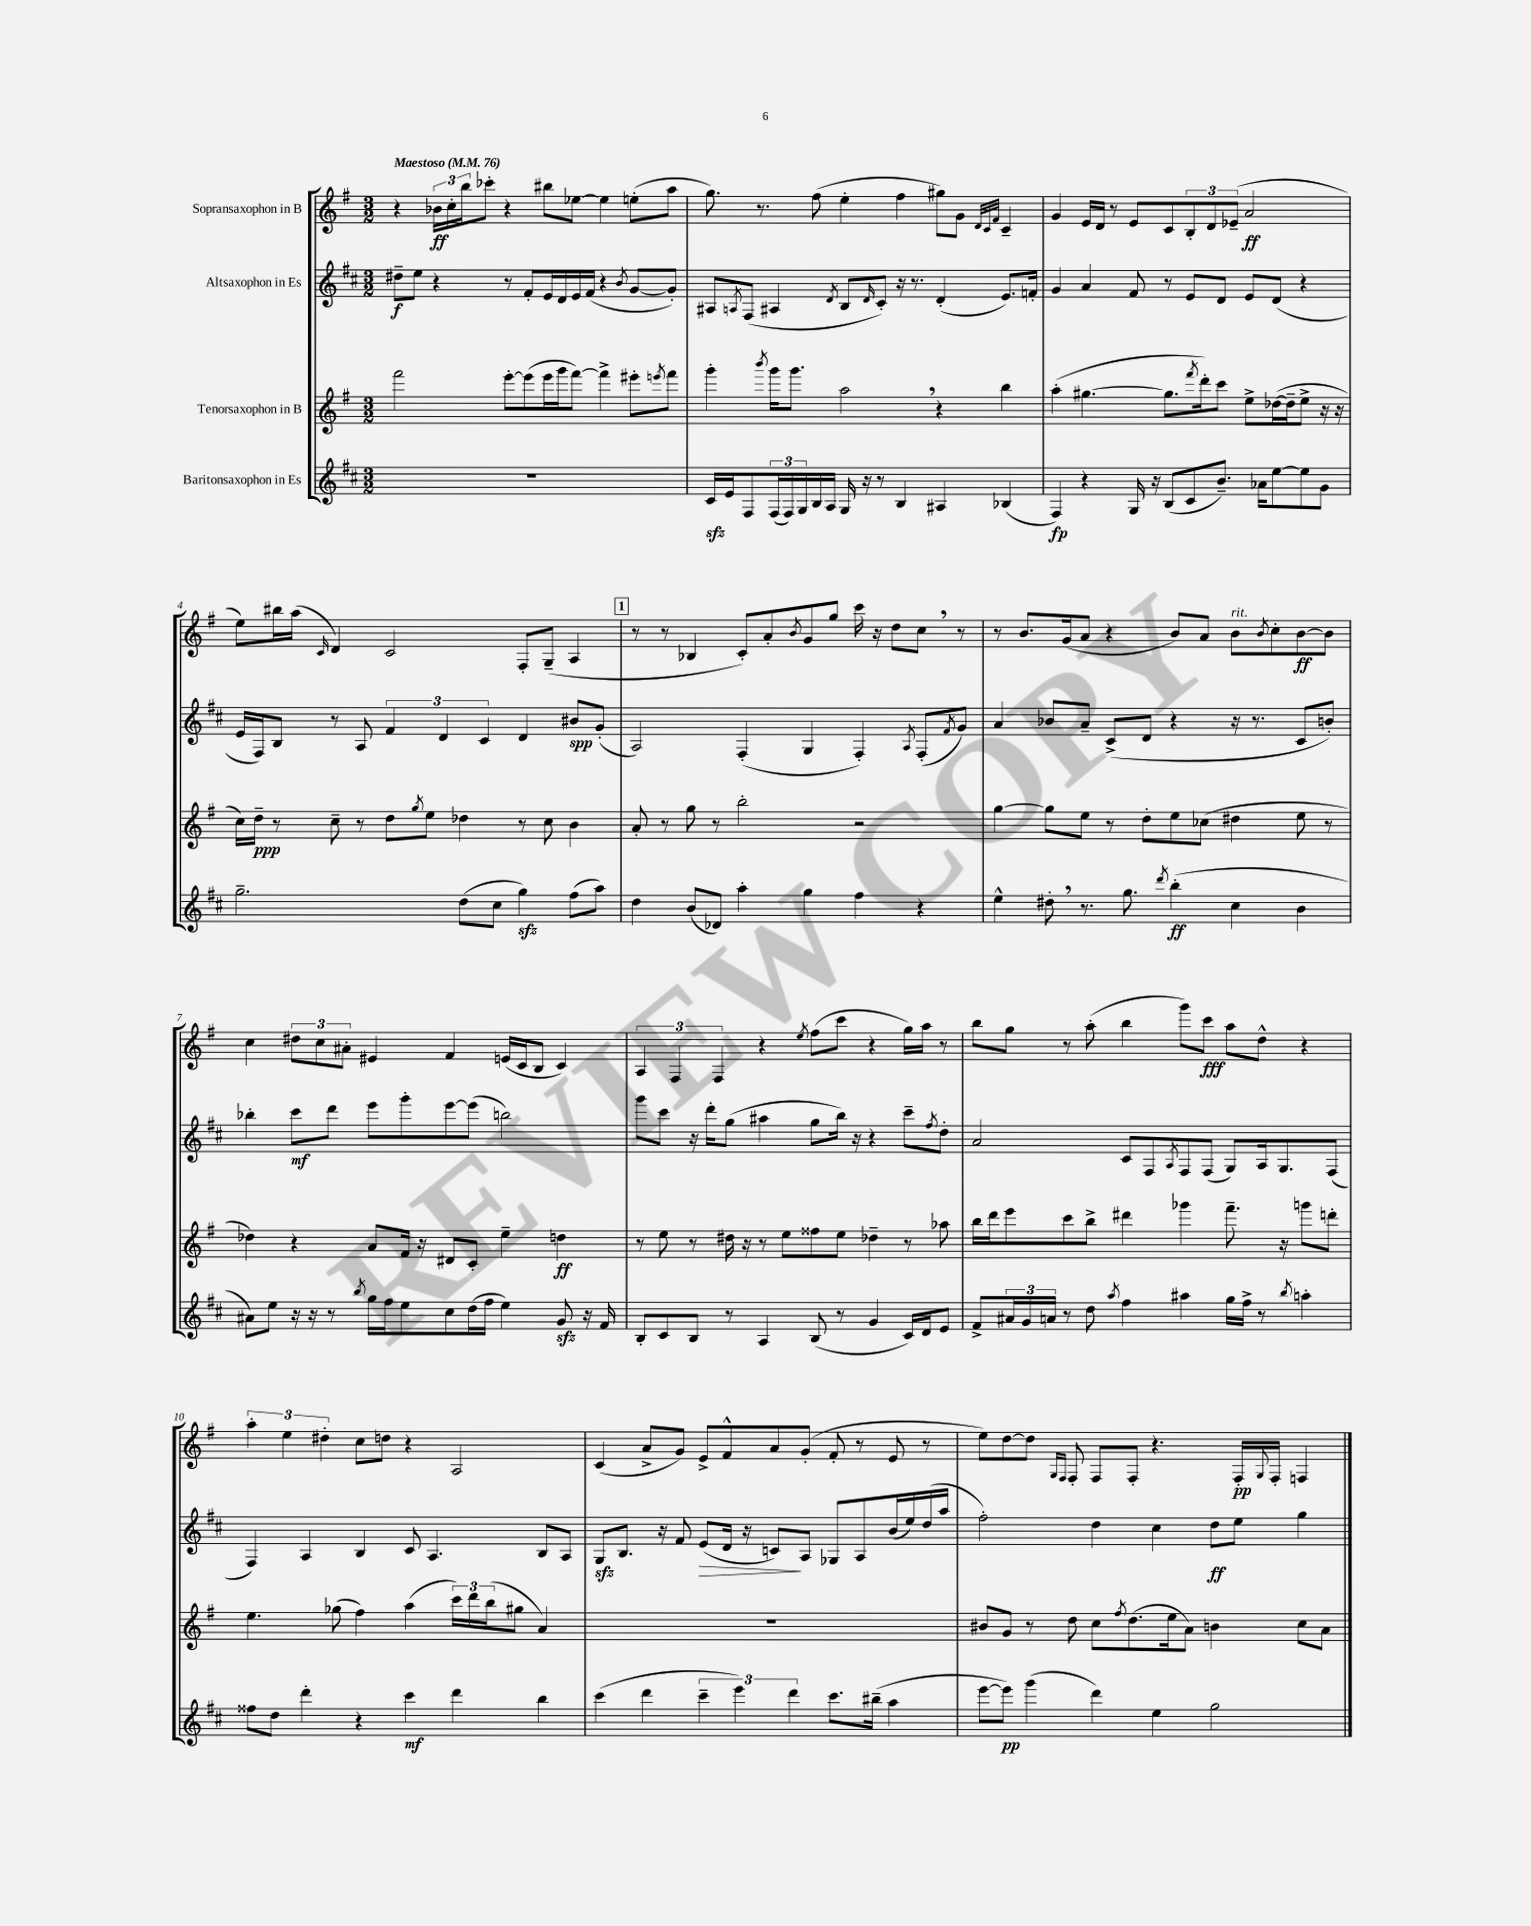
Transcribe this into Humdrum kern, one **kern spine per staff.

**kern	**dynam	**kern	**dynam	**kern	**dynam	**kern	**dynam
*part4	*part4	*part3	*part3	*part2	*part2	*part1	*part1
*staff4	*staff4	*staff3	*staff3	*staff2	*staff2	*staff1	*staff1
*I"Baritonsaxophon in Es	*	*I"Tenorsaxophon in B	*	*I"Altsaxophon in Es	*	*I"Sopransaxophon in B	*
*clefG2	*	*clefG2	*	*clefG2	*	*clefG2	*
*k[f#c#]	*	*k[f#]	*	*k[f#c#]	*	*k[f#]	*
*M3/2	*	*M3/2	*	*M3/2	*	*M3/2	*
*MM76	*	*MM76	*	*MM76	*	*MM76	*
=1	=1	=1	=1	=1	=1	=1	=1
!	!	!	!	!	!	!LO:TX:a:B:t=Maestoso	!
1.r	.	2fff#\	.	8dd#X~\L	f	4r	.
.	.	.	.	8ee\J	.	.	.
.	.	.	.	4r	.	24b-X\LL	ff
.	.	.	.	.	.	24cc'\	.
.	.	.	.	.	.	24bb\J	.
.	.	.	.	.	.	8ccc-X'\J	.
.	.	[8eee'\L	.	8r	.	4r	.
.	.	(8eee\]	.	8f#'/L	.	.	.
.	.	16eee\L	.	16e/L	.	8bb#X\L	.
.	.	16ggg\J	.	16d/	.	.	.
.	.	[8fff#\J)	.	16e/	.	[8ee-X\J	.
.	.	.	.	(16f#/JJ	.	.	.
.	.	4fff#^\]	.	4r	.	4ee-\]	.
.	.	.	.	8qb/	.	.	.
.	.	8eee#X'\L	.	[8g/L	.	(8een'\L	.
.	.	8qeeen/	.	.	.	.	.
.	.	8fff#\J	.	8g'/J])	.	8aa\J	.
=2	=2	=2	=2	=2	=2	=2	=2
16c#zz/LL	.	4ggg'\	.	8A#X/L	.	8.gg\)	.
16e/J	.	.	.	.	.	.	.
.	.	.	.	8qAn/	.	.	.
8F#/	.	.	.	(8F#/J	.	.	.
.	.	.	.	.	.	8.r	.
.	.	8qbbb/	.	.	.	.	.
(24F#/L	.	16ggg\KL	.	4A#X/	.	.	.
24F#/)	.	.	.	.	.	.	.
.	.	8.ggg\J	.	.	.	.	.
24G/	.	.	.	.	.	.	.
16B/	.	.	.	.	.	(8ff#\	.
16A/JJ	.	.	.	.	.	.	.
.	.	.	.	8qd/	.	.	.
16G/	.	2aa,\	.	8B/L	.	4ee'\	.
16r	.	.	.	.	.	.	.
.	.	.	.	16qqd/	.	.	.
8r	.	.	.	8c#'/J)	.	.	.
4B/	.	.	.	16r	.	4ff#\	.
.	.	.	.	8.r	.	.	.
4A#X/	.	4r	.	(4d'/	.	8gg#X\L)	.
.	.	.	.	.	.	8g\J	.
.	.	.	.	.	.	32qqd/LLL	.
.	.	.	.	.	.	32qqc/	.
.	.	.	.	.	.	32qqf#/JJJ	.
(4B-X/	.	4bb\	.	8.e/L)	.	4c~/	.
.	.	.	.	16fn'/Jk	.	.	.
=3	=3	=3	=3	=3	=3	=3	=3
4F#/)	fp	(4aa'\	.	4g/	.	4g/	.
4r	.	[4.gg#X\	.	4a/	.	16e/LL	.
.	.	.	.	.	.	16d/JJ	.
.	.	.	.	.	.	8r	.
16G/	.	.	.	8f#/	.	8e/L	.
16r	.	.	.	.	.	.	.
(8B/L	.	8.gg#\L]	.	8r	.	8c/	.
8c#/	.	.	.	8e/L	.	12B'/	.
.	.	8qfff#/	.	.	.	.	.
.	.	16ddd'\k)	.	.	.	.	.
.	.	.	.	.	.	12d/	.
8.b~/J)	.	8ccc\J	.	8d/J	.	.	.
.	.	.	.	.	.	(12e-X~/J	.
.	.	8ee^\L	.	8e/L	.	2a/	ff
16a-X\KL	.	.	.	.	.	.	.
[8ee\	.	([16dd-X\L	.	(8d/J	.	.	.
.	.	16dd-~\J]	.	.	.	.	.
8ee\]	.	8ee^\J	.	4r	.	.	.
8g\J	.	16r	.	.	.	.	.
.	.	16r	.	.	.	.	.
!!LO:LB:g=z
=4	=4	=4	=4	=4	=4	=4	=4
2.gg~\	.	16cc\LL)	.	16e/LL	.	8ee\L)	.
.	.	16dd~\JJ	ppp	16F#/J)	.	.	.
.	.	8r	.	8B/J	.	16bb#X\L	.
.	.	.	.	.	.	(16aa\JJ	.
.	.	.	.	.	.	16qqc/	.
.	.	8cc~\	.	8r	.	4d/)	.
.	.	8r	.	8A/	.	.	.
.	.	8dd\L	.	6f#/	.	2c/	.
.	.	8qgg/	.	.	.	.	.
.	.	8ee\J	.	.	.	.	.
.	.	.	.	6d/	.	.	.
(8dd\L	.	4dd-X\	.	.	.	.	.
.	.	.	.	6c#/	.	.	.
8cc#\J	.	.	.	.	.	.	.
4ggzz\)	.	8r	.	4d/	.	8F#'/L	.
.	.	8cc\	.	.	.	(8G~/J	.
(8ff#\L	.	4b\	.	8b#X/L	spp	4A/	.
8aa\J)	.	.	.	(8g'/J	.	.	.
!!LO:REH:place=s1:t=1
=5	=5	=5	=5	=5	=5	=5	=5
4dd\	.	8a'/	.	2A/)	.	8r	.
.	.	8r	.	.	.	8r	.
(8b/L	.	8gg\	.	.	.	4B-X/	.
8d-X/J)	.	8r	.	.	.	.	.
4aa'\	.	2bb'\	.	(4F#'/	.	8c'/L)	.
.	.	.	.	.	.	8a'/	.
.	.	.	.	.	.	8qb/	.
4gg\	.	.	.	4G/	.	8g/	.
.	.	.	.	.	.	8gg/J	.
4ff#\	.	2r	.	4F#'/)	.	16ccc\	.
.	.	.	.	.	.	16r	.
.	.	.	.	.	.	8dd\L	.
.	.	.	.	8qA/	.	.	.
4r	.	.	.	(8F#'/L	.	8cc,\J	.
.	.	.	.	8qf#/	.	.	.
.	.	.	.	8g/J)	.	8r	.
=6	=6	=6	=6	=6	=6	=6	=6
4ee^^\	.	[4gg\	.	4a/	.	8r	.
.	.	.	.	.	.	8.b/L	.
8dd#X',\	.	8gg\L]	.	8b-X/L	.	.	.
.	.	.	.	.	.	(16g/k	.
8.r	.	8ee\J	.	8a~/J	.	8a/J	.
.	.	8r	.	(8c#^/L	.	4r	.
8.gg\	.	.	.	.	.	.	.
.	.	8dd'\L	.	8d/J	.	.	.
8qddd/	.	.	.	.	.	.	.
(4bb'\	ff	8ee\	.	4r	.	8b/L)	.
.	.	(8cc-X\J	.	.	.	8a/J	.
!	!	!	!	!	!	!LO:TX:a:i:t=rit.	!
4cc#\	.	4dd#X\	.	16r	.	8b\L	.
.	.	.	.	8.r	.	.	.
.	.	.	.	.	.	8qb/	.
.	.	.	.	.	.	8cc'\	.
4b\	.	8ee\	.	8c#/L	.	[8b\	ff
.	.	8r	.	8bn'/J)	.	8b\J]	.
!!LO:LB:g=z
=7	=7	=7	=7	=7	=7	=7	=7
8a#X\L)	.	4dd-X\)	.	4bb-X'\	.	4cc\	.
8ee\J	.	.	.	.	.	.	.
16r	.	4r	.	8ccc#\L	mf	12dd#X\L	.
16r	.	.	.	.	.	.	.
.	.	.	.	.	.	12cc\	.
8r	.	.	.	8ddd\J	.	.	.
.	.	.	.	.	.	12a#X'\J	.
8qbb/	.	.	.	.	.	.	.
16gg\LL	.	8a/L	.	8eee\L	.	4e#X/	.
16ff#\J	.	.	.	.	.	.	.
8ee\	.	16f#/Jk	.	8ggg'\	.	.	.
.	.	16r	.	.	.	.	.
8cc#\	.	8d#X/L	.	[8eee\	.	4f#/	.
(16dd\L	.	8c'/J	.	(8eee\J]	.	.	.
16ff#\JJ	.	.	.	.	.	.	.
4ee\)	.	4ee~\	.	2bbn\)	.	(16en/LL	.
.	.	.	.	.	.	16c/J	.
.	.	.	.	.	.	8B/J	.
8gzz/	.	4ddn\	ff	.	.	4c/)	.
16r	.	.	.	.	.	.	.
16f#/	.	.	.	.	.	.	.
=8	=8	=8	=8	=8	=8	=8	=8
8B'/L	.	8r	.	8ggg\L	.	6A/	.
8c#/	.	8ee\	.	8ccc#\J	.	.	.
.	.	.	.	.	.	6F#/	.
8B/J	.	8r	.	16r	.	.	.
.	.	.	.	16ddd'\KL	.	.	.
.	.	.	.	.	.	6F#/	.
8r	.	16dd#X\	.	(8gg\J	.	.	.
.	.	16r	.	.	.	.	.
4A/	.	8r	.	4aa#X\	.	4r	.
.	.	8ee\L	.	.	.	.	.
.	.	.	.	.	.	8qee/	.
(8B/	.	8ff##X\	.	8gg\L	.	(8ff#\L	.
8r	.	8ee\J	.	16bb\Jk)	.	8ccc\J	.
.	.	.	.	16r	.	.	.
4g/	.	4dd-X~\	.	4r	.	4r	.
16c#/LL)	.	8r	.	8ccc#~\L	.	16gg\LL)	.
16d/J	.	.	.	.	.	16aa\JJ	.
.	.	.	.	8qff#/	.	.	.
8e/J	.	8aa-X\	.	8dd'\J	.	8r	.
=9	=9	=9	=9	=9	=9	=9	=9
8f#^/L	.	16bb\LL	.	2a/	.	8bb\L	.
.	.	16ddd\J	.	.	.	.	.
24a#X/L	.	8eee\	.	.	.	8gg\J	.
24g/	.	.	.	.	.	.	.
24an/JJ	.	.	.	.	.	.	.
8r	.	8ccc\	.	.	.	8r	.
8dd\	.	8bb^\J	.	.	.	(8aa'\	.
8qaa/	.	.	.	.	.	.	.
4ff#\	.	4ddd#X\	.	8c#/L	.	4bb\	.
.	.	.	.	8F#/	.	.	.
.	.	.	.	8qA/	.	.	.
4aa#X\	.	4ggg-X\	.	8F#/	.	8ggg\L)	.
.	.	.	.	(8F#/J	.	8ccc\J	fff
16gg\LL	.	8.fff#~\	.	8G/L)	.	8aa\L	.
16ff#^\JJ	.	.	.	.	.	.	.
8r	.	.	.	16A/k	.	8dd^^\J	.
.	.	16r	.	8.G/	.	.	.
8qbb/	.	.	.	.	.	.	.
4aan'\	.	8gggn\L	.	.	.	4r	.
.	.	8dddn'\J	.	(8F#/J	.	.	.
!!LO:LB:g=z
=10	=10	=10	=10	=10	=10	=10	=10
8ff##X\L	.	4.ee\	.	4F#/)	.	6aa'\	.
8dd\J	.	.	.	.	.	.	.
.	.	.	.	.	.	6ee\	.
4ddd'\	.	.	.	4A/	.	.	.
.	.	.	.	.	.	6dd#X'\	.
.	.	(8gg-X\	.	.	.	.	.
4r	.	4ff#\)	.	4B/	.	8cc\L	.
.	.	.	.	.	.	8ddn\J	.
4ccc#\	mf	(4aa\	.	8c#/	.	4r	.
.	.	.	.	4.A/	.	.	.
4ddd\	.	24ccc\LL)	.	.	.	2A/	.
.	.	24ddd\	.	.	.	.	.
.	.	(24bb\J	.	.	.	.	.
.	.	8gg#X\J	.	.	.	.	.
4bb\	.	4a/)	.	8B/L	.	.	.
.	.	.	.	8A/J	.	.	.
=11	=11	=11	=11	=11	=11	=11	=11
(4ccc#\	.	1.r	.	8Gzz/L	.	(4c/	.
.	.	.	.	8.B/J	.	.	.
4ddd\	.	.	.	.	.	8a^/L	.
.	.	.	.	16r	.	.	.
.	.	.	.	8f#/	.	8g/J)	.
!	!	!	!	!	!LO:HP:b	!	!
6ccc#~\	.	.	.	(8e/L	>	8e^/L	.
.	.	.	.	16d/Jk	.	8f#^^/	.
6eee\)	.	.	.	.	.	.	.
.	.	.	.	16r	.	.	.
.	.	.	.	8cn/L)	.	8a/	.
6ddd\	.	.	.	.	.	.	.
.	.	.	.	8A/J	]	(8g'/J	.
8.ccc#\L	.	.	.	8G-X/L	.	8f#'/	.
.	.	.	.	8A/	.	8r	.
(16bb#X~\Jk	.	.	.	.	.	.	.
4aa\	.	.	.	(16b/L	.	8e/	.
.	.	.	.	16ee/)	.	.	.
.	.	.	.	(16dd/	.	8r	.
.	.	.	.	16aa/JJ	.	.	.
=12	=12	=12	=12	=12	=12	=12	=12
[8eee\L	.	8b#X/L	.	2ff#'\)	.	8ee\L)	.
8eee\J])	pp	8g/J	.	.	.	[8dd\	.
(4ggg\	.	8r	.	.	.	8dd\J]	.
.	.	.	.	.	.	16qqG/LL	.
.	.	.	.	.	.	16qqF#/JJ	.
.	.	8dd\	.	.	.	8F#'/	.
4ddd\)	.	8cc\L	.	4dd\	.	8F#/L	.
.	.	8qff#/	.	.	.	.	.
.	.	(8.dd\	.	.	.	8F#'/J	.
4ee\	.	.	.	4cc#\	.	4.r	.
.	.	16ee\k	.	.	.	.	.
.	.	8a\J)	.	.	.	.	.
2gg\	.	4bn\	.	8dd\L	ff	.	.
.	.	.	.	8ee\J	.	16F#'/LL	pp
.	.	.	.	.	.	8qqG/	.
.	.	.	.	.	.	16F#'/JJ	.
.	.	8cc\L	.	4gg\	.	4Fn/	.
.	.	8a\J	.	.	.	.	.
==	==	==	==	==	==	==	==
*-	*-	*-	*-	*-	*-	*-	*-
